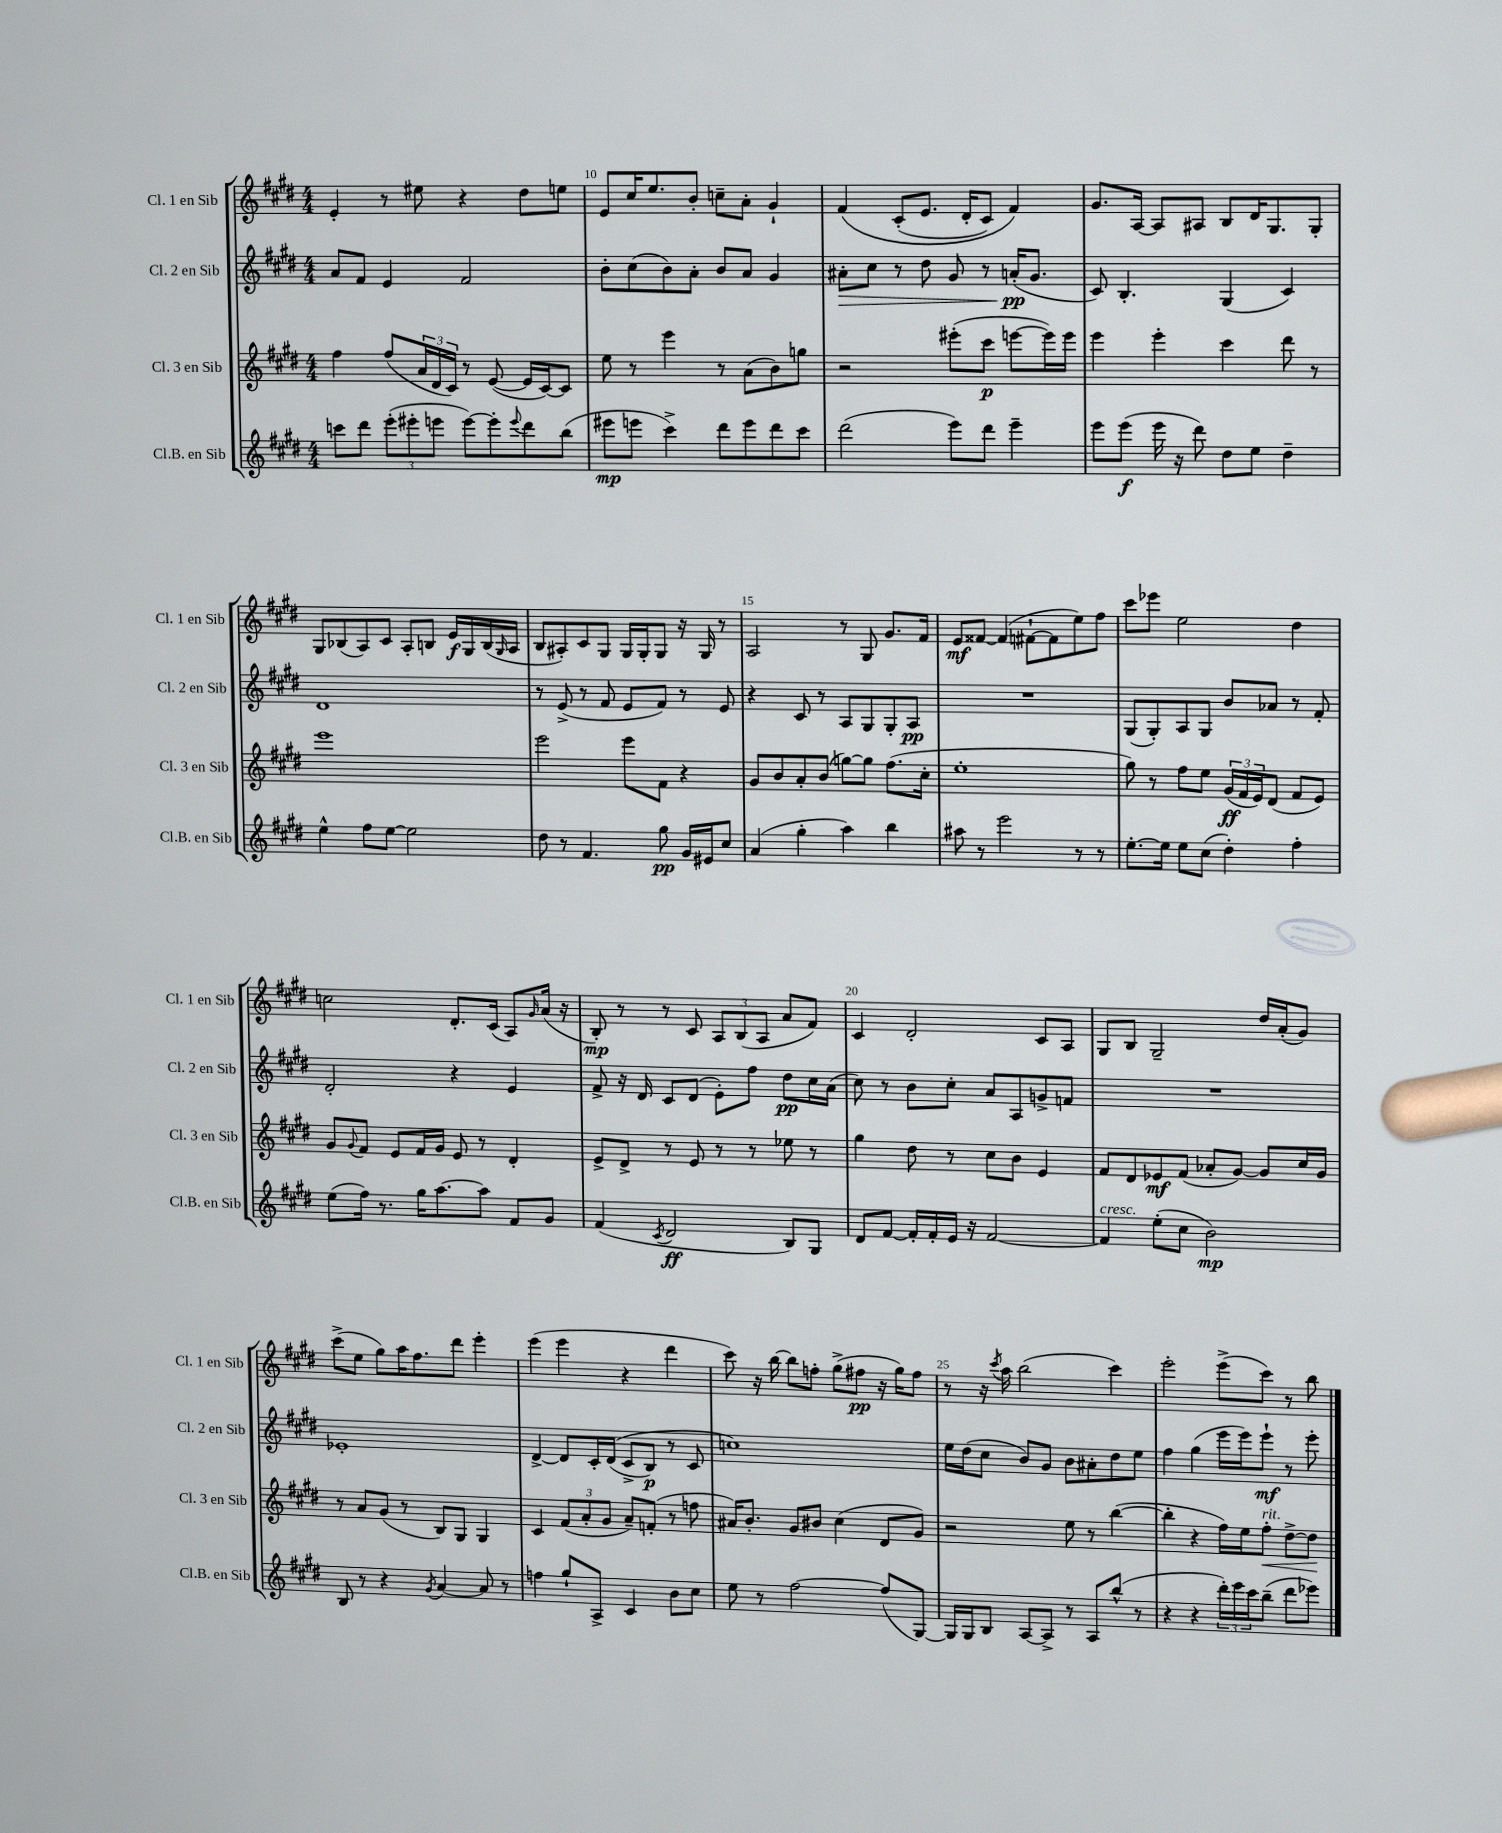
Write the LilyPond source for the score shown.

<<
\new StaffGroup <<
\new Staff = "s0" \with { instrumentName = "Cl. 1 en Sib" shortInstrumentName = "Cl. 1 en Sib" } {
    \clef treble \key e \major \numericTimeSignature \time 4/4
    e'4-. r8 eis''8 r4 dis''8 e''8 |
    e'8 cis''16 e''8. b'8-. c''8-- a'8-. gis'4-! |
    fis'4\( cis'8-.( e'8. dis'16-. cis'8) fis'4\) |
    gis'8. a16~ a8 ais8 b8 dis'16 gis8. gis8-. |
    gis8 bes8( a8) cis'8 a8-. b8 e'16\f gis16 b16( \grace { gis16 } a16 |
    b8 ais8-.) cis'8 gis8 gis16 gis16-. gis8 r16 gis16 r8 |
    a2 r8 gis8 gis'8. fis'16 |
    e'8\mf fisis'8~ fisis'4( fis'8~-! fis'8 e''8) fis''8 |
    cis'''8 ees'''8 e''2 dis''4 |
    c''2 dis'8.-. cis'16( a8) \grace { gis'16 } a'16( r16 |
    b8-.\mp) r8 r8 cis'8 \tuplet 3/2 { a8 b8( a8 } a'8 fis'8) |
    cis'4 dis'2-. cis'8 a8 |
    gis8 b8 gis2-- dis''16 a'16-.( gis'8) |
    cis'''8->( e''8 gis''8) a''16 fis''8. dis'''8 e'''4-. |
    e'''4( e'''4 r4 dis'''4 |
    cis'''8) r16 b''16~ b''8 f''8-. gis''8->( fis''8\pp r16 gis''16) fis''8 |
    r8 r16 \acciaccatura { cis'''8 } a''16 b''2( cis'''4) |
    e'''2-. e'''8->( cis'''8) r8 b''8 \bar "|." |
}
\new Staff = "s1" \with { instrumentName = "Cl. 2 en Sib" shortInstrumentName = "Cl. 2 en Sib" } {
    \clef treble \key e \major \numericTimeSignature \time 4/4
    a'8 fis'8 e'4 fis'2 |
    b'8-. cis''8( b'8) a'8-. b'8 a'8 gis'4 |
    ais'8-.\> cis''8 r8 dis''8 gis'8 r8 a'16-.\pp\!( gis'8. |
    cis'8) b4.-. gis4( cis'4) |
    dis'1 |
    r8 e'8->( r8 fis'8 e'8 fis'8) r8 e'8 |
    r4 cis'8 r8 a8 gis8 gis8-. a8\pp |
    R1 |
    gis8( gis8-.) a8 gis8 b'8 aes'8 r8 fis'8-. |
    dis'2-. r4 e'4 |
    fis'8-> r16 dis'16 cis'8 dis'8( e'8-.) fis''8 dis''8\pp cis''16 a'16( |
    cis''8) r8 b'8 cis''8-. a'8 a8 g'8-> f'8 |
    R1 |
    ees'1-. |
    dis'4~-> dis'8 cis'16-. dis'16(\( cis'8-> b8\p) r8 cis'8 |
    c''1\) |
    e''16 dis''16( cis''8 b'8) gis'8 b'8 ais'8-. dis''8 e''8 |
    fis''4 gis''4( e'''16 e'''16) e'''8-!\mf r8 e'''8-. \bar "|." |
}
\new Staff = "s2" \with { instrumentName = "Cl. 3 en Sib" shortInstrumentName = "Cl. 3 en Sib" } {
    \clef treble \key e \major \numericTimeSignature \time 4/4
    fis''4 fis''8( \tuplet 3/2 { a'16 dis'16 cis'16) } r8 e'8~( e'16 cis'16~) cis'8 |
    e''8 r8 e'''4 r8 a'8( b'8) g''8 |
    r2 eis'''8-.( cis'''8\p e'''8~ e'''16) e'''16 |
    e'''4 e'''4-. cis'''4 dis'''8 r8 |
    e'''1 |
    e'''2 e'''8 fis'8 r4 |
    gis'8 b'8 a'8-. b'8( g''8~) g''8 fis''8.( cis''16-. |
    e''1-. |
    gis''8) r8 fis''8 e''8 \tuplet 3/2 { gis'16\ff( fis'16 e'16) } dis'8( fis'8 e'8) |
    gis'8 \appoggiatura { gis'8 } fis'8 e'8 fis'16 gis'16 e'8 r8 dis'4-. |
    e'8-> dis'8-> r8 e'8 r8 r8 ees''8 r8 |
    gis''4 dis''8 r8 cis''8 b'8 e'4 |
    fis'8 dis'8 ees'8\mf fis'8( aes'8-. gis'8~) gis'8 cis''16 gis'16 |
    r8 a'8 gis'8( r8 b8) gis8 gis4 |
    cis'4 \tuplet 3/2 { fis'8( a'8-. gis'8 } a'8--) f'8-.( r8 f''8 |
    ais'16) b'8.-. gis'8 bis'8 cis''4( dis'8 gis'8) |
    r2 e''8 r8 b''4~( |
    b''4-. r4 fis''16) e''16 fis''8-.\<^\markup { \italic "rit." } dis''8~-> dis''8\! \bar "|." |
}
\new Staff = "s3" \with { instrumentName = "Cl.B. en Sib" shortInstrumentName = "Cl.B. en Sib" } {
    \clef treble \key e \major \numericTimeSignature \time 4/4
    c'''8 dis'''8 \tuplet 3/2 { e'''8-.( eis'''8-. e'''8 } e'''8~) e'''8-. \appoggiatura { e'''8 } dis'''8 b''8( |
    eis'''8\mp e'''8 cis'''4->) dis'''8 e'''8 dis'''8 cis'''8 |
    dis'''2( e'''8) dis'''8 e'''4-- |
    e'''8 e'''8\f( e'''16 r16 dis'''8) dis''8 e''8 dis''4-- |
    e''4-^ fis''8 e''8~ e''2 |
    dis''8 r8 fis'4. gis''8\pp gis'16 eis'16 cis''8 |
    a'4( gis''4-. a''4) b''4 |
    ais''8 r8 e'''2 r8 r8 |
    e''8.~-. e''16 e''8 cis''8( dis''4-.) fis''4-. |
    e''8( fis''16) r8. gis''16 a''8.~ a''8 fis'8 gis'8 |
    fis'4( \acciaccatura { cis'8 } dis'2\ff b8) gis8 |
    dis'8 fis'8~ fis'16-. fis'16-. e'16 r16 fis'2~ |
    fis'4^\markup { \italic "cresc." } e''8-.( cis''8 b'2\mp) |
    b8 r8 r4 \acciaccatura { gis'8 } a'4~ a'8 r8 |
    f''4 gis''8-! a8-> cis'4 b'8 cis''8 |
    e''8 r8 fis''2~ fis''8( gis8~) |
    gis16 gis16 b8 a8~ a8-> r8 a8 b''8-^( r8 |
    r4 r4 \tuplet 3/2 { dis'''16-.) e'''16 cis'''16 } b''8--( dis'''8 ees'''8) \bar "|." |
}
>>
>>
\layout { \context { \Score currentBarNumber = #9 \override BarNumber.break-visibility = ##(#f #t #t) barNumberVisibility = #(every-nth-bar-number-visible 5) } }
